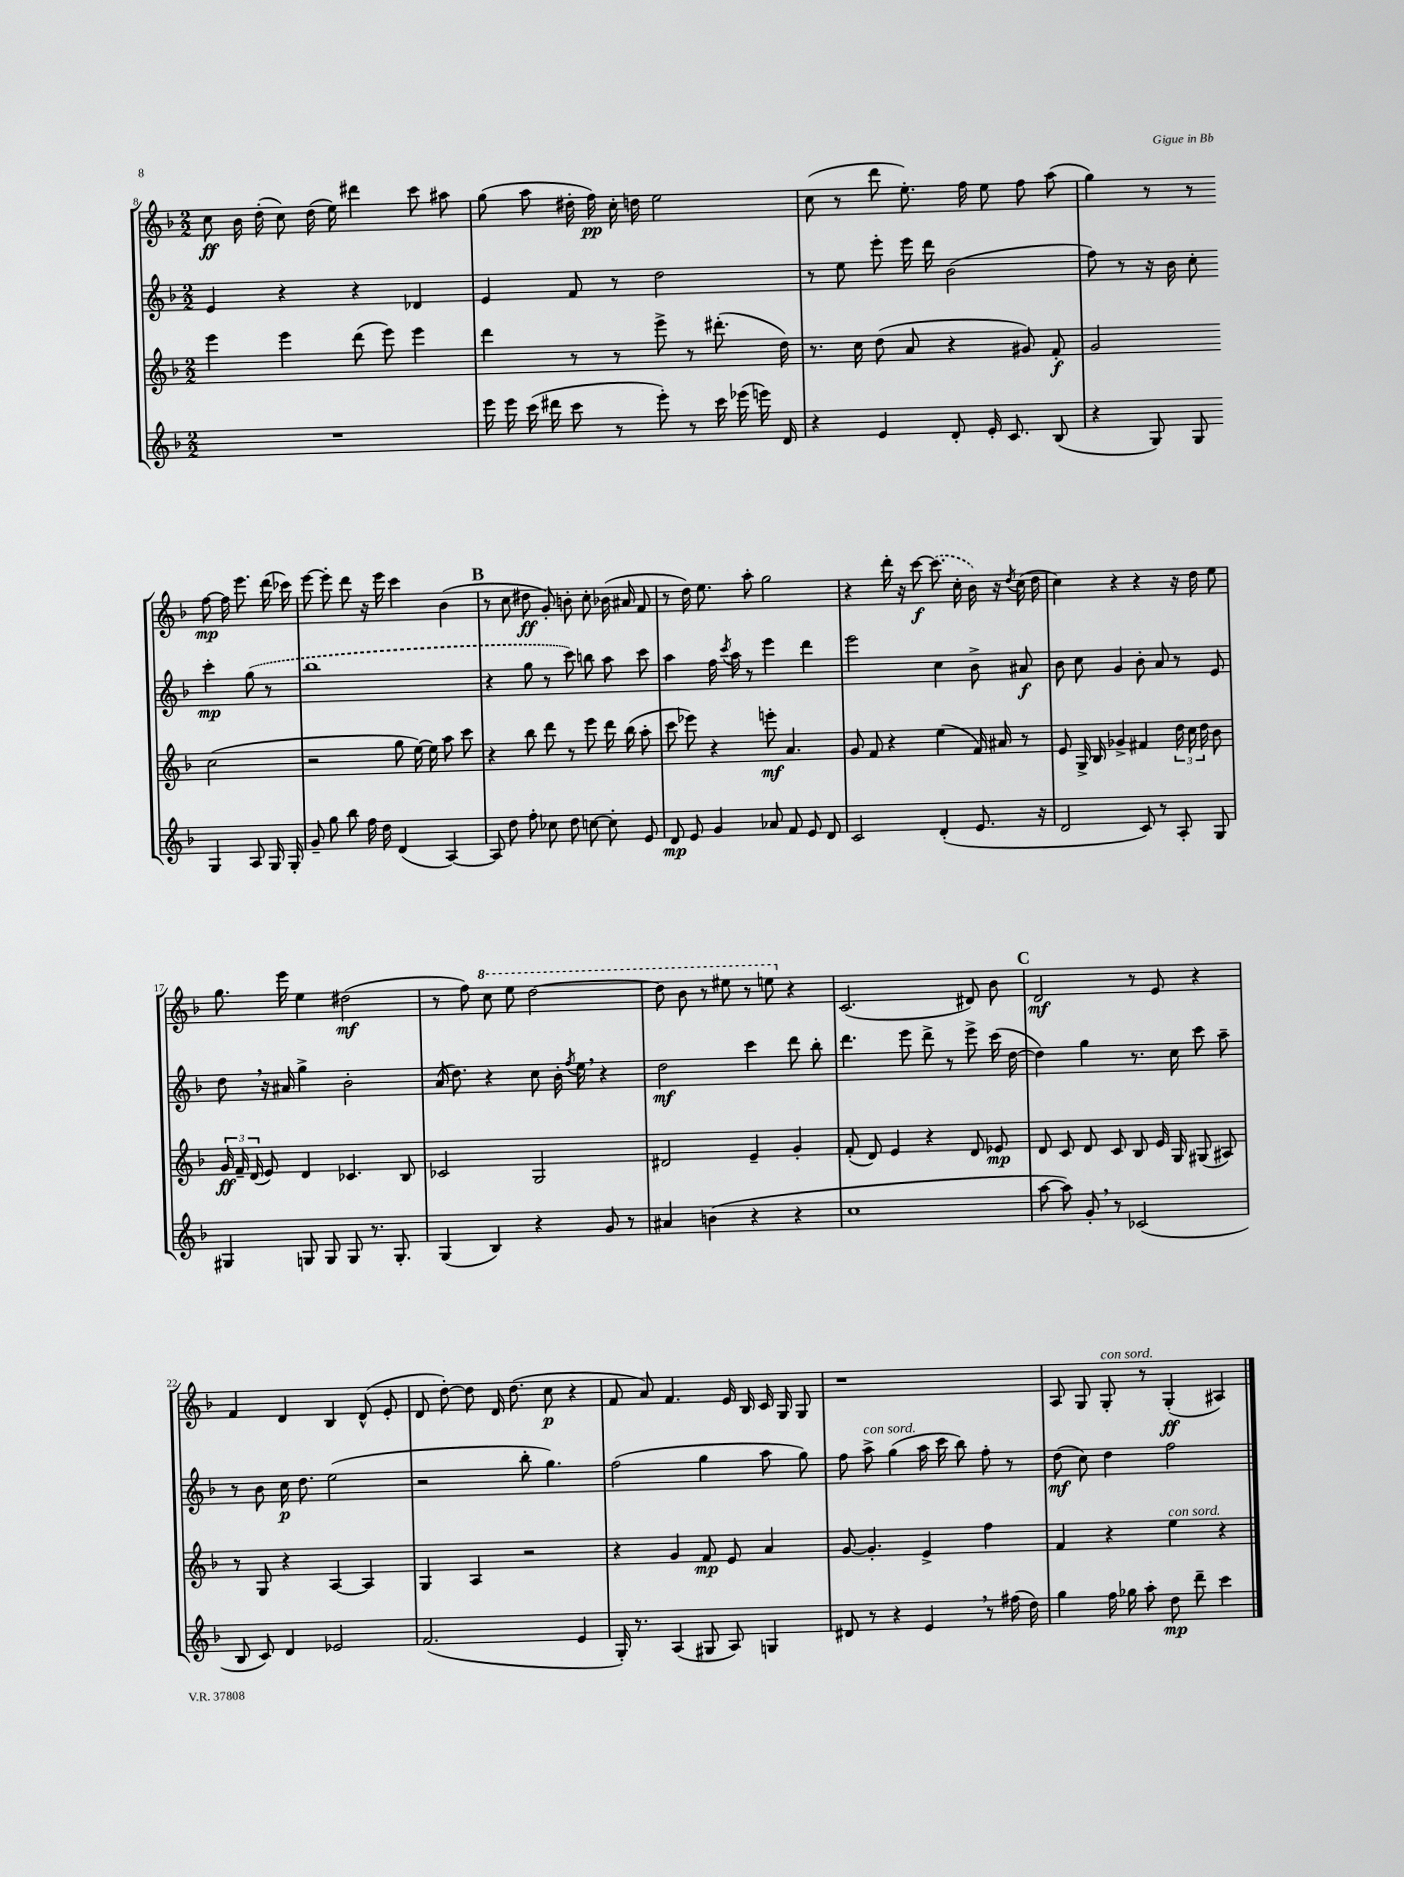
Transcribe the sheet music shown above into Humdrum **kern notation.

**kern	**kern	**kern	**kern
*staff4	*staff3	*staff2	*staff1
*clefG2	*clefG2	*clefG2	*clefG2
*k[b-]	*k[b-]	*k[b-]	*k[b-]
*M2/2	*M2/2	*M2/2	*M2/2
1r	4eee	4e	8cc
.	.	.	16b-
.	.	.	(16dd'
.	4eee	4r	8cc)
.	.	.	(16dd
.	.	.	16ee)
.	(8ddd	4r	4ddd#
.	8eee)	.	.
.	4eee	4d-	8ccc
.	.	.	8aa#
=	=	=	=
16eee	4ddd	4e	(8gg
16eee	.	.	.
(16ccc	.	.	8aa
16ddd#	.	.	.
8ccc	8r	8f	16dd#'
.	.	.	16ff)
8r	8r	8r	16cc'
.	.	.	16dd
8eee')	8eee^	2dd	2ee
8r	8r	.	.
16ccc	(8.ddd#'	.	.
(16eee-	.	.	.
16eee)	.	.	.
16d	16dd)	.	.
=	=	=	=
4r	8.r	8r	(8cc
.	.	8ee	8r
.	16cc	.	.
4e	(8dd	8eee'	8ddd
.	8a	16eee	8.ee')
.	.	16ddd	.
8d'	4r	(2b-	.
.	.	.	16ff
16e'	.	.	8ee
8.c	.	.	.
.	8g#)	.	8ff
(8B-	8f'	.	(8aa
=	=	=	=
4r	2g	8ff)	4gg)
.	.	8r	.
8G)	.	16r	8r
.	.	16b-	.
8G	.	8cc'	8r
4G	(2cc	4ccc'	[8ff
.	.	.	16ff]
.	.	.	8.eee
8A	.	(8gg	.
16G	.	8r	(16ddd
16G'	.	.	16ccc-)
=	=	=	=
8g~	2r	1bb-	[8eee
8gg	.	.	8eee']
8bb-	.	.	8ddd
16ff	.	.	16r
16dd	.	.	16eee
(4d	8gg	.	4ccc
.	[16ee)	.	.
.	16ee]	.	.
[4A)	8aa	.	(4b-
.	8ccc	.	.
=	=	=	=
8A]	4r	4r	8r
8dd	.	.	8cc
8ff'	8bb-	8gg	8dd#
8cc-	8ddd	8r	8g')
8dd	8r	8ccc)	8b'
[8cc	8eee	8bb	8cc'
8cc']	16ddd	8aa	(16b-
.	(16bb-	.	16a#
8e	8aa'	8ccc	8f
=	=	=	=
8d	8ccc	4aa	8r
8e	8eee-)	.	16dd)
.	.	.	8.ee
4g	4r	16ff	.
.	.	8qccc	.
.	.	16aa	.
.	.	8r	8aa'
8a-	8eee'	4eee	2gg
8f	4.a	.	.
8e	.	4ddd	.
8d	.	.	.
=	=	=	=
2c	8g	2eee	4r
.	8f	.	.
.	4r	.	16ddd'
.	.	.	16r
.	.	.	[8ccc
(4d'	(4ee	4cc	(8.ccc]
.	.	.	16cc'
8.e	16f)	8b-^	16b-)
.	16a#	.	16r
.	.	.	8qdd
.	8r	8a#	(16cc
16r	.	.	16dd
=	=	=	=
2d	8e	8b-	4cc)
.	16G^	8cc	.
.	16B-	.	.
.	4g-^	4g	4r
8c)	4f#	8b-'	4r
8r	.	8a	.
8A'	24dd	8r	16r
.	24cc	.	.
.	.	.	16dd
.	24dd	.	.
8G	8b-	8e	8ee
=	=	=	=
4G#	24g	8dd	8.gg
.	24f~	.	.
.	(24d	.	.
.	8e)	16r	.
.	.	16a#	16eee
8G	4d	4gg^	4ee
8G	.	.	.
8G	4.c-	2b-'	(2dd#
8.r	.	.	.
8.G'	.	.	.
.	8B-	.	.
=	=	=	=
(4G	2c-	(16a	8r
.	.	8.dd)	.
.	.	.	8ff)
4B-)	.	4r	8ccc
.	.	.	8eee
4r	2G	8cc	[2ddd
.	.	16b-'	.
.	.	8qff	.
.	.	16ee	.
8g	.	4r	.
8r	.	.	.
=	=	=	=
4a#	2d#	2dd	8ddd]
.	.	.	8bb-
(4b	.	.	8r
.	.	.	8eee#
4r	4e~	4ccc	8r
.	.	.	8eee
4r	4g'	8ddd	4r
.	.	8bb-'	.
=	=	=	=
1cc	(8f'	4.ddd	(2.c
.	8d)	.	.
.	4e	.	.
.	.	8eee	.
.	4r	8ddd^	.
.	.	8r	.
.	8d	8eee^	8d#)
.	8e-	(16ccc	8b-
.	.	[16dd	.
=	=	=	=
[8aa	8d	4dd])	2d
8aa])	8c	.	.
8g'	8d	4gg	.
8r	8c	.	.
(2c-	8B-	8.r	8r
.	16e	.	8e
.	16G	16cc	.
.	(8G#	8ccc	4r
.	8A#)	8aa~	.
=	=	=	=
8B-	8r	8r	4f
8c)	8G	8b-	.
4d	4r	16cc	4d
.	.	8.dd	.
2e-	[4A	(2ee	4B-
.	4A]	.	(8d^^
.	.	.	8e'
=	=	=	=
(2.f	4G	2r	8d
.	.	.	[8dd')
.	4A	.	8dd]
.	.	.	16d
.	.	.	(8.dd
.	2r	8bb-'	.
.	.	4.gg)	8cc
4e	.	.	4r
=	=	=	=
16G')	4r	(2ff	8f
8.r	.	.	.
.	.	.	8a)
(4A	4g	.	4.f
8G#	8f	4gg	.
8A)	8e	.	16e
.	.	.	16B-
4G	4a	8aa	16c
.	.	.	16G
.	.	8gg)	8G
=	=	=	=
8d#	[8g	8ff	1r
8r	4.g']	8aa^	.
4r	.	(4gg	.
4e	4e^	16aa	.
.	.	16ccc	.
.	.	8bb-)	.
8r	4ff	8ff'	.
(16ff#	.	8r	.
16dd)	.	.	.
=	=	=	=
4gg	4f	(8dd	8A
.	.	8cc)	8G
16ff	4r	4dd	8G'
16gg-	.	.	.
8aa'	.	.	8r
8dd	4ee	2ff	(4G'
8ddd~	.	.	.
4ccc	4r	.	4A#)
==	==	==	==
*-	*-	*-	*-
